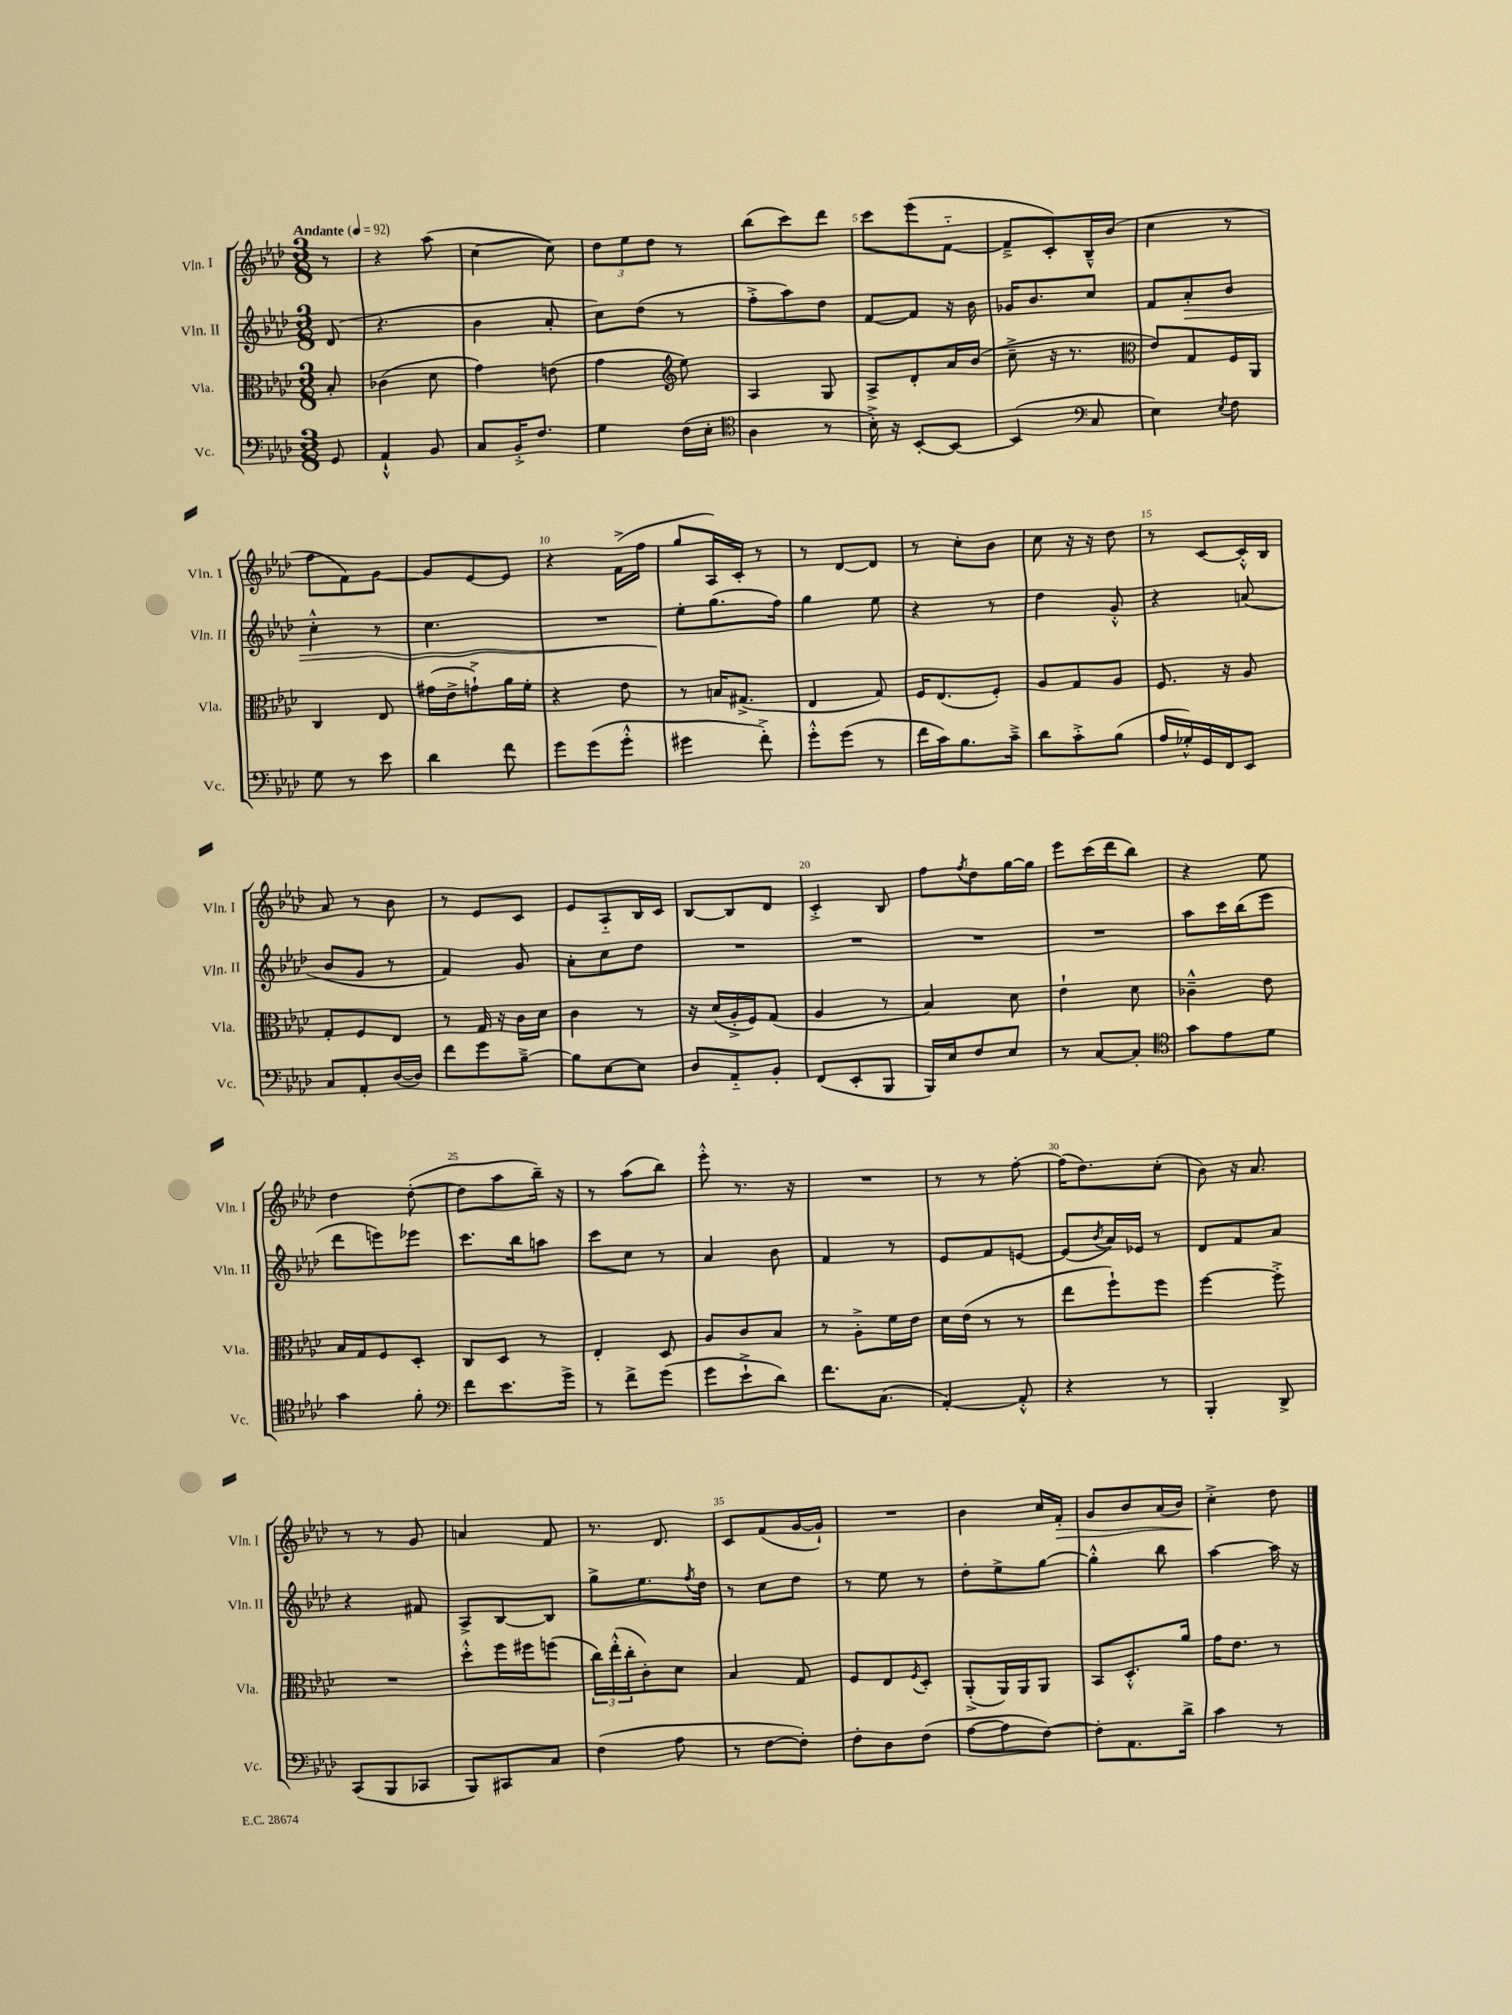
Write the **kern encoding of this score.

**kern	**kern	**kern	**kern
*staff4	*staff3	*staff2	*staff1
*clefF4	*clefC3	*clefG2	*clefG2
*k[b-e-a-d-]	*k[b-e-a-d-]	*k[b-e-a-d-]	*k[b-e-a-d-]
*M3/8	*M3/8	*M3/8	*M3/8
*MM92	*MM92	*MM92	*MM92
8GG/	8B-'/	(8d-/	8r
=	=	=	=
4AA-`^^/	(4c-\	4.r	4r
8BB-/	8d-\	.	(8aa-\
=	=	=	=
8C/L	4g\)	4b-\	[4cc\
16BB-'^/K	.	.	.
8.F/J	.	.	.
.	(8e\	8a-'/	8cc\])
=	=	=	=
4G\	4g\	8cc\L)	12dd-\L
.	.	.	12ee-\
.	.	(8dd-\J	.
.	.	.	12dd-\J
*	*clefG2	*	*
(16F\LL	8ee-\)	8r	8r
16E-'\JJ	.	.	.
=	=	=	=
*clefC4	*	*	*
4A-\	4A-/	8ff'^\L	(8bb-\L
.	.	8aa-\)	8ccc\)
8r	8G/	8dd-\J	8ddd-\J
=	=	=	=
16B-'^\)	8A-^/L	[8f/L	8ccc\L
16r	.	.	.
[8BB-'/L	8d-'/	8f/]J	(8eee-\
8BB-/_J	16a-/L	16r	[8f'~\J
.	(16b-/JJ	16b-\	.
=	=	=	=
(4BB-/]	8cc~^\	16g-/LK	8f~^/]L
.	.	8.b-/	.
.	16r	.	8c'/)
.	8.r	.	.
*clefF4	*	*	*
8C/	.	8cc/J	16B-~^^/L
.	.	.	(16b-/JJ
=	=	=	=
*	*clefC3	*	*
4E-\)	8e-/L)	8f/L	4cc\
.	8G/	8a-'/	.
8qE-/	.	.	.
8F\	16F/L	8b-/J	8r
.	16AA-/JJ	.	.
=	=	=	=
8G\	4C/	4cc'^^\	8ff\L
8r	.	.	8f\)
8e-\	8E-/	8r	[8g\J
=	=	=	=
4d-\	(16g#\LL	4.cc\	8g/]L
.	16e-^\J	.	.
.	8g`^\)	.	[8e-/
8f\	16a-\L	.	8e-/]J
.	16f'\JJ	.	.
=	=	=	=
8g\L	4r	4.r	4r
(8g\	.	.	.
8g'^^\J	8e-\	.	(16f^\LL
.	.	.	16ff\JJ
=	=	=	=
4g#\	8r	8ee-'\L	8gg/L
.	16B/LK	(8.gg\	16A-/L)
.	(8.G#^/J	.	16c'/JJ
8f'^\)	.	.	8r
.	.	16ff\Jk)	.
=	=	=	=
8g'^^\L	4E-/	4gg\	8r
(8g\J	.	.	[8d-/L
8r	8G/)	8ee-\	8d-/]J
=	=	=	=
16f\LL	16F/LK	4r	8r
16c\J)	(8.E-/	.	.
8.B-\	.	.	8cc'\L
.	8F'/J)	8r	8b-\J
16c~^\Jk	.	.	.
=	=	=	=
8d-\L	8A-/L	4dd-\	8cc\
8c'^\	8G/	.	16r
.	.	.	16r
(8B-\J	8A-/J	8g'^^/	8dd-\
=	=	=	=
16A-/LL	8.F/	4r	8r
16G-'^^/)	.	.	.
16GG/	.	.	[8c/L
16FF/J	16r	.	.
8EE-/J	8A-/	(8a/	16c'^^/]L
.	.	.	16B-/JJ
=	=	=	=
8C/L	8G'/L	8b-/L	8a-/
8AA-'/	8F/	8g/J	8r
([16D-/L	8E-/J	8r	8b-\
16D-/]JJ)	.	.	.
=	=	=	=
8f\L	8r	4f/)	8r
8g\	16G/	.	8e-/L
.	16r	.	.
[8B-~^\J	16c\LL	8g/	8c/J
.	16d-\JJ	.	.
=	=	=	=
8B-\]L	4c\	8a-'\L	8e-/L
[8E-\	.	8cc\	8A-'~/
8E-\]J	8r	8dd-\J	16B-/L
.	.	.	16c/JJ
=	=	=	=
8D-/L	16r	4.r	[8B-/L
.	(16d-/LL	.	.
8AA-'~/	16A-'^/	.	8B-/]
.	16F/J)	.	.
8BB-'/J	(8G/J	.	8d-/J
=	=	=	=
(8FF/L	4A-/	4.r	4c'^/
8EE-'/	.	.	.
8BBB-/J	8r	.	8B-/
=	=	=	=
16BBB-/LL)	4B-/)	4.r	8ff\L
16E-/J	.	.	.
.	.	.	8qff/
8F/	.	.	8dd-\
8E-/J	8d-\	.	[16gg\L
.	.	.	16gg\]JJ
=	=	=	=
8r	4e-`\	4.r	8eee-\L
[8C/L	.	.	(16ccc\L
.	.	.	16ddd-\J
8C'/]J	8d-\	.	8bb-\J)
=	=	=	=
*clefC4	*	*	*
8g\L	4c-~^^\	8aa-\L	4r
8e-\	.	16ccc\L	.
.	.	(16bb-\J	.
8d-\J	8e-\	8eee-\J	8ee-\
=	=	=	=
4g\	16B-/LL	8ddd-\L	4dd-\
.	16G/J	.	.
.	8F/	8eee\)	.
8f'\	8D-'/J	8eee-\J	([8dd-'\
=	=	=	=
*clefF4	*	*	*
8f\L	8C/L	8.ccc\L	8dd-\]L
8.e-\	8D-/J	.	8aa-\
.	.	16bb-\k	.
.	8r	8aa\J	16bb-~\Jk)
16g^\Jk	.	.	16r
=	=	=	=
8r	4E-'/	8ccc\L	8r
8f^\L	.	8cc\J	(8aa-\L
(8g\J	8D-/	8r	8bb-\J)
=	=	=	=
8g\L	8A-/L	4a-/	8eee-'^^\
8e-`^\	8c/	.	8.r
8d-\J)	8B-/J	8b-\	.
.	.	.	16r
=	=	=	=
8.f\L	8r	4f/	4.r
.	8A-'^\L	.	.
(8.C\J	.	.	.
.	16f\L	8r	.
.	16e-\JJ	.	.
=	=	=	=
[4AA-'/)	16d-\LL	8e-/L	8r
.	(16e-\JJ	.	.
.	8r	8f/	8r
8AA-'^^/]	8r	[8e/J	[8ff'\
=	=	=	=
4r	8ee-\L	(8e/]L	(16ff\]LK
.	.	.	8.dd-\)
.	.	8qb-/	.
.	8ff`\)	16a-/L)	.
.	.	16e-/JJ	.
8r	8ff\J	8r	(8cc'\J
=	=	=	=
4BBB-'/	[4ff\	8d-/L	8b-\)
.	.	8f/	16r
.	.	.	8.a-/
8DD-^/	8ff'^\]	8a-/J	.
=	=	=	=
(8CC/L	4.r	4r	8r
8BBB-/	.	.	8r
8CC-/J	.	8f#/	8g/
=	=	=	=
8BBB-/L)	8dd-'^^\L	8A-^/L	4a/
8CC#/	16ff\L	[8B-/	.
.	16ff#\J	.	.
8C/J	(8ff\J	8B-/]J	8f/
=	=	=	=
(4F\	24cc\LL)	8gg^\L	8.r
.	(24ee-'^^\	.	.
.	24cc'\J	.	.
.	8c'\)	8.ee-\	.
.	.	.	8.d-/
8A-\	8d-\J	.	.
.	.	8qff/	.
.	.	16dd-\Jk	.
=	=	=	=
8r	4B-/	8r	8c/L
[8F\L	.	8cc\L	(8f/
8F'\]J)	8G/	8dd-\J	[16g/L
.	.	.	16g`/]JJ)
=	=	=	=
8F'\L	8F/L	8r	4.r
8D-\	8E-/	8ee-\	.
.	8qF/	.	.
(8F\J	8D-'/J	8r	.
=	=	=	=
[8A-\L	(8AA-'^/L	8dd-'\L	4b-\
8A-\]	16AA-/L)	8ee-^\	.
.	16AA-/J	.	.
[8F\J)	8AA-/J	[8gg\J	16cc/LL
.	.	.	16f'/JJ
=	=	=	=
8F'\]L	8BB-/L	4gg'^^\]	8g/L
8.AA-\	8.D-'^^/	.	8b-/
.	.	8bb-\	(16a-/L
16d-^\Jk	16a-/Jk	.	16b-/JJ)
=	=	=	=
4c\	16g\LK	[4aa-\	4cc'^\
.	8.e-\J	.	.
8r	8r	16aa-\]	8dd-\
.	.	16r	.
==	==	==	==
*-	*-	*-	*-
